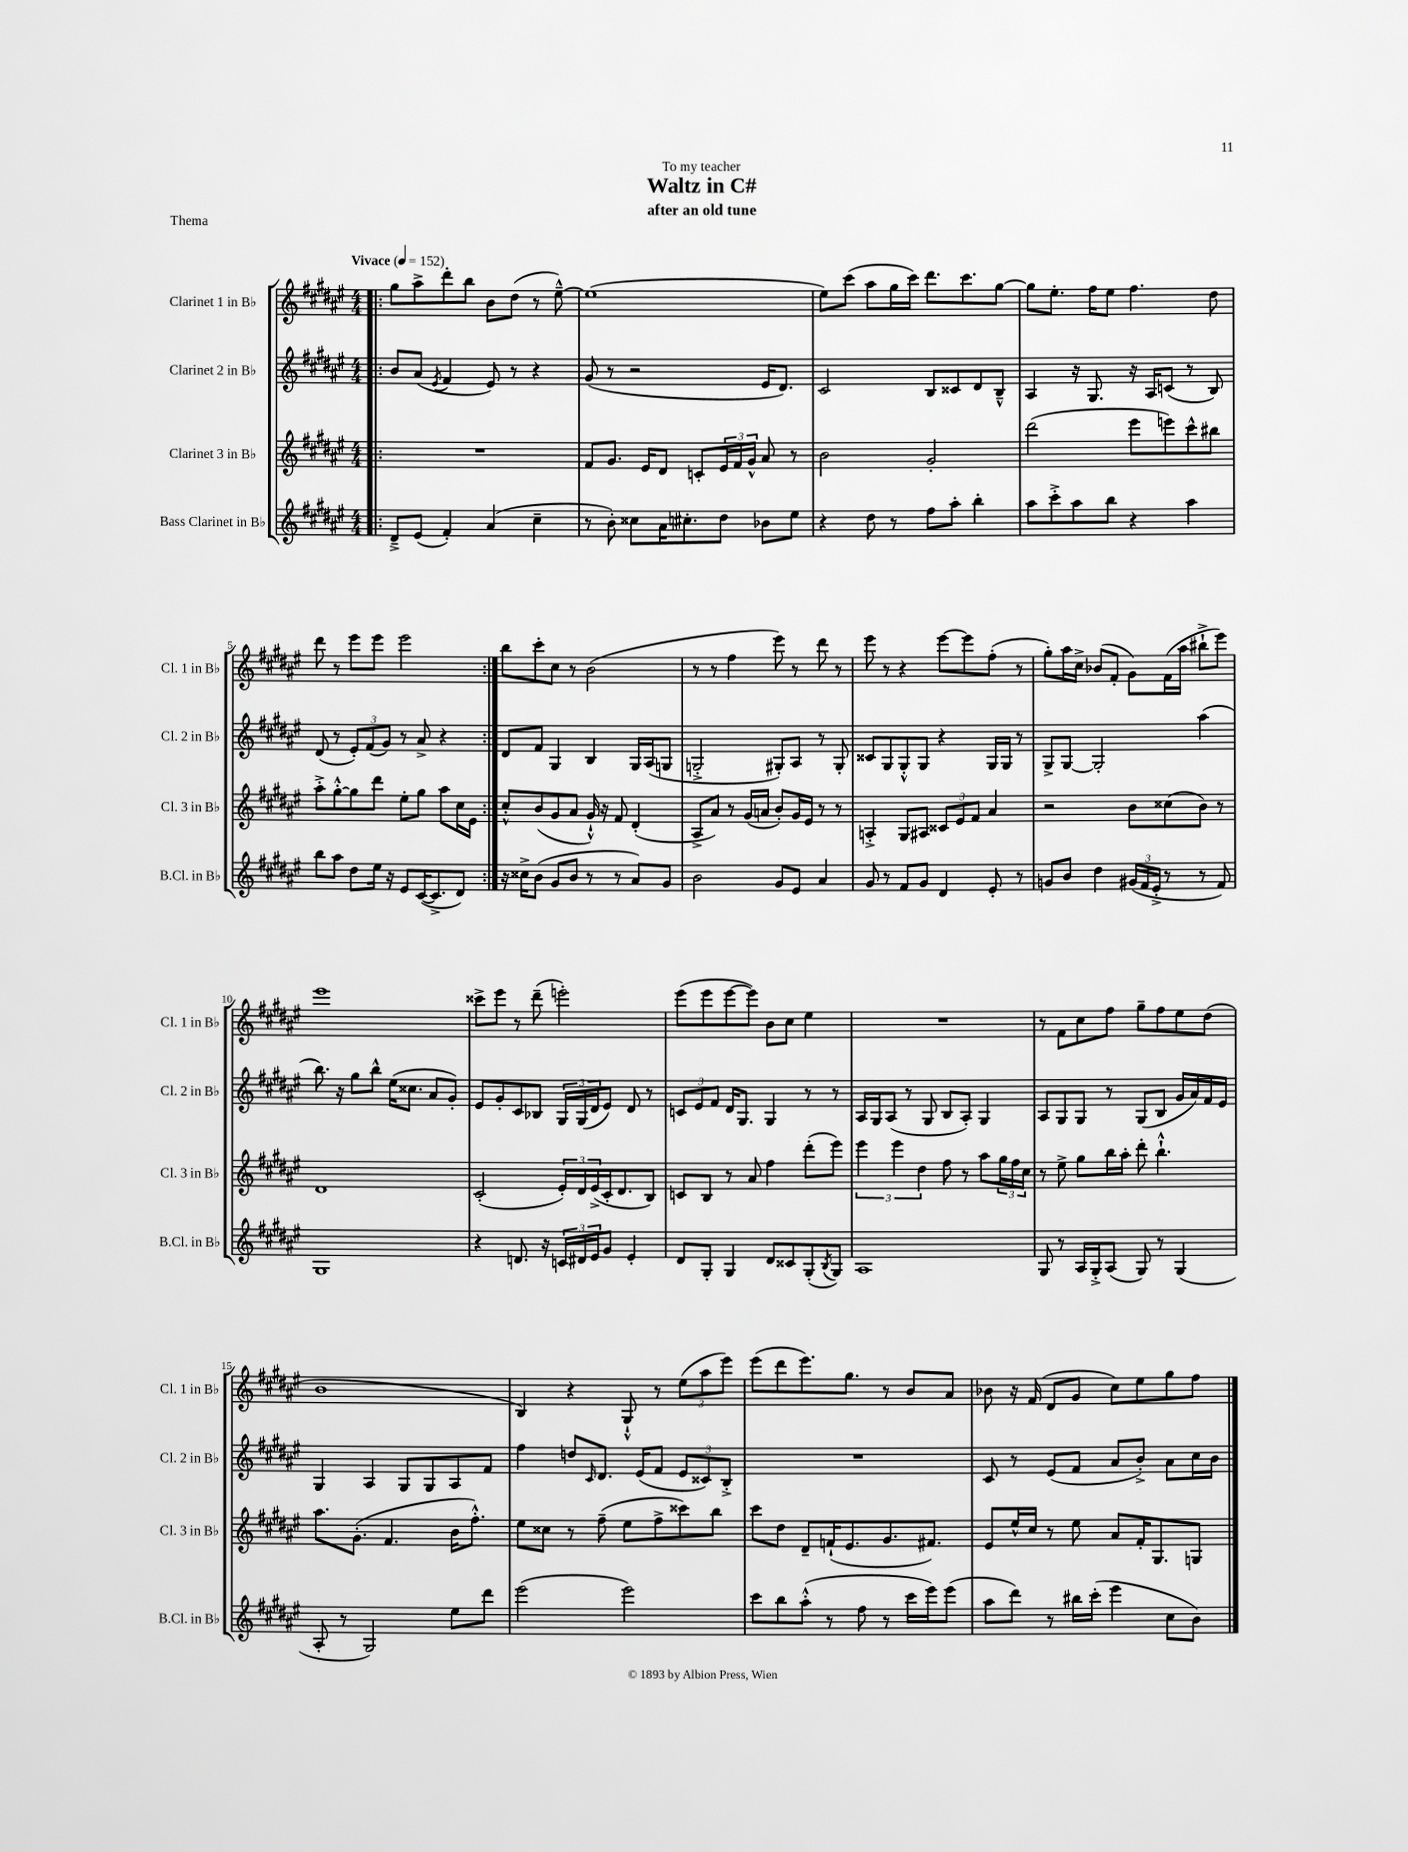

**kern	**kern	**kern	**kern
*staff4	*staff3	*staff2	*staff1
*clefG2	*clefG2	*clefG2	*clefG2
*k[f#c#g#d#a#e#]	*k[f#c#g#d#a#e#]	*k[f#c#g#d#a#e#]	*k[f#c#g#d#a#e#]
*M4/4	*M4/4	*M4/4	*M4/4
*MM152	*MM152	*MM152	*MM152
=!|:	=!|:	=!|:	=!|:
8d#~^/L	1r	8b/L	8gg#\L
(8e#/J	.	(8a#/J	8aa#^\
.	.	8qe#/	.
4f#'/)	.	4f#/	8ddd#'\
.	.	.	8bb\J
(4a#/	.	8e#/)	8b\L
.	.	8r	(8dd#\J
4cc#~\	.	4r	8r
.	.	.	[8ee#~^^\)
=	=	=	=
8r	8f#/L	(8g#/	(1ee#]
8b'\)	8.g#/J	8r	.
8cc##\L	.	2r	.
.	16e#/LK	.	.
16a#\K	8d#/J	.	.
8.cc#'\	.	.	.
.	8c'/L	.	.
8dd#\J	24e#/L	.	.
.	24f#/	.	.
.	24g#^^/JJ	.	.
8b-\L	8a#/	16e#/LK	.
.	.	8.d#/J)	.
8ee#\J	8r	.	.
=	=	=	=
4r	2b\	2c#/	8ee#\L)
.	.	.	(8ccc#\J
8dd#\	.	.	8aa#\L
8r	.	.	16gg#\L
.	.	.	16ccc#\JJ)
8ff#\L	2g#'/	8B/L	8.ddd#\L
8aa#'\J	.	8c##/	.
.	.	.	8.ccc#\
4bb'\	.	8d#/	.
.	.	8B~^^/J	[8gg#\J
=	=	=	=
8aa#\L	(2ddd#\	4A#/	8gg#\]L
8ccc#'^\	.	.	8.ee#'\J
8aa#\	.	16r	.
.	.	8.G#/	16ff#\LK
8bb\J	.	.	8ee#\J
4r	8eee#\L	16r	4.ff#\
.	.	16A#/LK	.
.	8eee\)	(8c/J	.
4aa#\	8ccc#^^\	8r	.
.	8bb#\J	8B/)	8dd#\
=	=	=	=
8bb\L	8aa#'^\L	(8d#/	8ddd#\
8aa#\J	[8gg#'^^\	8r	8r
8dd#\L	8gg#\]	12e#'/L)	8eee#\L
.	.	(12f#/	.
16ee#\Jk	8ddd#\J	.	8eee#\J
.	.	12g#/J)	.
16r	.	.	.
8e#/L	8ee#'\L	8r	2eee#\
([16c#/K	8gg#\J	8a#^/	.
8.c#^/]	.	.	.
.	8aa#\L	4r	.
8d#/J)	16cc#\L	.	.
.	16e#\JJ	.	.
=:|!	=:|!	=:|!	=:|!
16r	8cc#'^^/L	8d#/L	8bb\L
16cc##^\LK	.	.	.
(8b\J	(8b/	8f#/J	8ccc#'\
8g#/L	8g#/	4G#/	8cc#\J
8b/J	8a#/J	.	8r
8r	16g#`^^/)	4B/	(2b\
.	16r	.	.
8r	8f#/	.	.
8a#/L)	(4d#'/	16G#/LL	.
.	.	(16A#/J	.
8g#/J	.	8G/J	.
=	=	=	=
2b\	8A#^/L	2G'^/	8r
.	8a#/J)	.	8r
.	8r	.	4ff#\
.	(16g#/LL	.	.
.	16a/JJ	.	.
8g#/L	8b'/L)	8G#'/L)	8eee#\)
8e#/J	16g#/L	8A#/J	8r
.	16e#/JJ	.	.
4a#/	8r	8r	8ddd#\
.	8r	8G#'/	8r
=	=	=	=
8g#/	4A'^/	8c##/L	8eee#\
8r	.	8G#/	8r
8f#/L	8G#/L	8G#'^^/	4r
8g#/J	8A#/J	8G#/J	.
4d#/	12c##/L	4r	[8eee#\L
.	12e#/	.	.
.	.	.	8eee#\]
.	12f#/J	.	.
8e#'/	4a#/	16G#/LL	(8ff#'\J
.	.	16G#/JJ	.
8r	.	8r	8r
=	=	=	=
8g/L	2r	8G#^/L	8gg#'\L)
8b/J	.	[8G#/J	16aa#\L
.	.	.	16cc#^\JJ
4dd#\	.	2G#'/]	(8b-/L
.	.	.	8f#'/J
(24g#/LL	8b\L	.	8g#\L)
24f#/	.	.	.
24e#'^/JJ	.	.	.
8r	(8cc##\	.	(16f#\L
.	.	.	16aa#\JJ
8r	8b\J)	(4aa#\	8bb#`^\L
8f#/)	8r	.	8eee#\J)
=	=	=	=
1G#	1d#	8.bb\)	1eee#
.	.	16r	.
.	.	8gg#\L	.
.	.	8bb^^\J	.
.	.	(16ee#\LK	.
.	.	8.cc##\J	.
.	.	8a#/L	.
.	.	8g#'/J)	.
=	=	=	=
4r	(2c#'/	8e#/L	8ccc##^\L
.	.	8g#'/	8eee#\J
8.d/	.	8c#/	8r
.	.	8B-/J	(8ddd#~\
16r	.	.	.
24c/LL	24e#'/LL)	24G#/LL	2eee'\)
24d#/	24d#/	(24G#/	.
24e#/J	(24e#^/	24d#/J	.
8g#/J	16c#'/J	8e#/J)	.
.	8.d#/	.	.
4e#'/	.	8d#/	.
.	8B/J)	8r	.
=	=	=	=
8d#/L	8c/L	12c/L	(8eee#\L
.	.	12e#/	.
8G#'/J	8B/J	.	8eee#\
.	.	12f#/J	.
4G#/	8r	16d#/LK	[8eee#\
.	.	8.G#/J	.
.	8a#/	.	8eee#\]J)
8d#/L	4ff#\	4G#/	8b\L
8c##/	.	.	8cc#\J
(8G#'/	(8ddd#'\L	8r	4ee#\
8qB/	.	.	.
8G#/J)	8eee#\J)	8r	.
=	=	=	=
1A#	6eee#\	16A#/LL	1r
.	.	16G#/J	.
.	.	(8A#/J	.
.	6eee#\	.	.
.	.	8r	.
.	6dd#\	.	.
.	.	8G#/	.
.	8ff#\	8B/L	.
.	8r	8A#'/J)	.
.	8aa#\L	4G#/	.
.	24gg#\L	.	.
.	24ff#\	.	.
.	24cc#\JJ	.	.
=	=	=	=
8G#/	8r	8A#/L	8r
8r	8ee#^\	8G#/	8f#\L
16A#/LL	8gg#\L	8G#/J	8cc#\
16G#'^/J	.	.	.
(8A#/J	16bb\L	8r	8ff#\J
.	16aa#'\JJ	.	.
8G#/)	8ddd#'\	(8G#/L	8gg#~\L
8r	4.bb`^^\	8B/J	8ff#\
(4G#/	.	16g#/LL	8ee#\
.	.	16a#/)	.
.	.	16f#/	(8dd#\J
.	.	16e#/JJ	.
=	=	=	=
8A#'/	8.aa#\L	4G#/	1b
8r	.	.	.
.	(8.g#'\J	.	.
2G#/)	.	4A#/	.
.	4.f#/	.	.
.	.	8G#/L	.
.	.	8G#/	.
8ee#\L	16b\LK	8A#/	.
.	8.ff#'^^\J)	.	.
8ddd#\J	.	8f#/J	.
=	=	=	=
(2eee#\	8ee#\L	4ff#\	4B/)
.	8cc##\J	.	.
.	8r	8dd/L	4r
.	.	16qqc#/	.
.	(8ff#~\	8.d#/J	.
2eee#\)	8ee#\L	.	8G#`^^/
.	.	(16e#/LK	.
.	8ff#^\	8f#/J	8r
.	8ccc##\)	12e#/L	(12ee#\L
.	.	12c##/)	12aa#\
.	8bb\J	.	.
.	.	12B'^/J	12eee#\J)
=	=	=	=
8ccc#\L	8ccc#\L	1r	(8eee#\L
8bb\	8dd#\J	.	8ddd#\
(8aa#'^^\J	8d#~/L	.	8.eee#\)
8r	(16f`/K	.	.
.	8.e#/	.	8.gg#\J
8ff#\	.	.	.
8r	8.g#/	.	8r
16ccc#\LL	.	.	8b/L
16eee#\J)	8.f#/J)	.	.
(8eee#\J	.	.	8a#/J
=	=	=	=
8aa#\L	8e#/L	8c#/	8b-\
8ddd#\J)	16ee#^^/L	8r	16r
.	16cc#/JJ	.	(16f#/
8r	8r	(8e#/L	8d#/L
16bb#\LL	8ee#\	8f#/J	8g#/J
(16ccc#'\JJ	.	.	.
4eee#\	8a#/L	8a#/L	8cc#\L)
.	16f#'/K	8b'^/J)	8ee#\
.	8.G#/	.	.
8cc#\L	.	8a#\L	8gg#\
8b\J)	8G/J	16cc#\L	8ff#\J
.	.	16b\JJ	.
==	==	==	==
*-	*-	*-	*-
